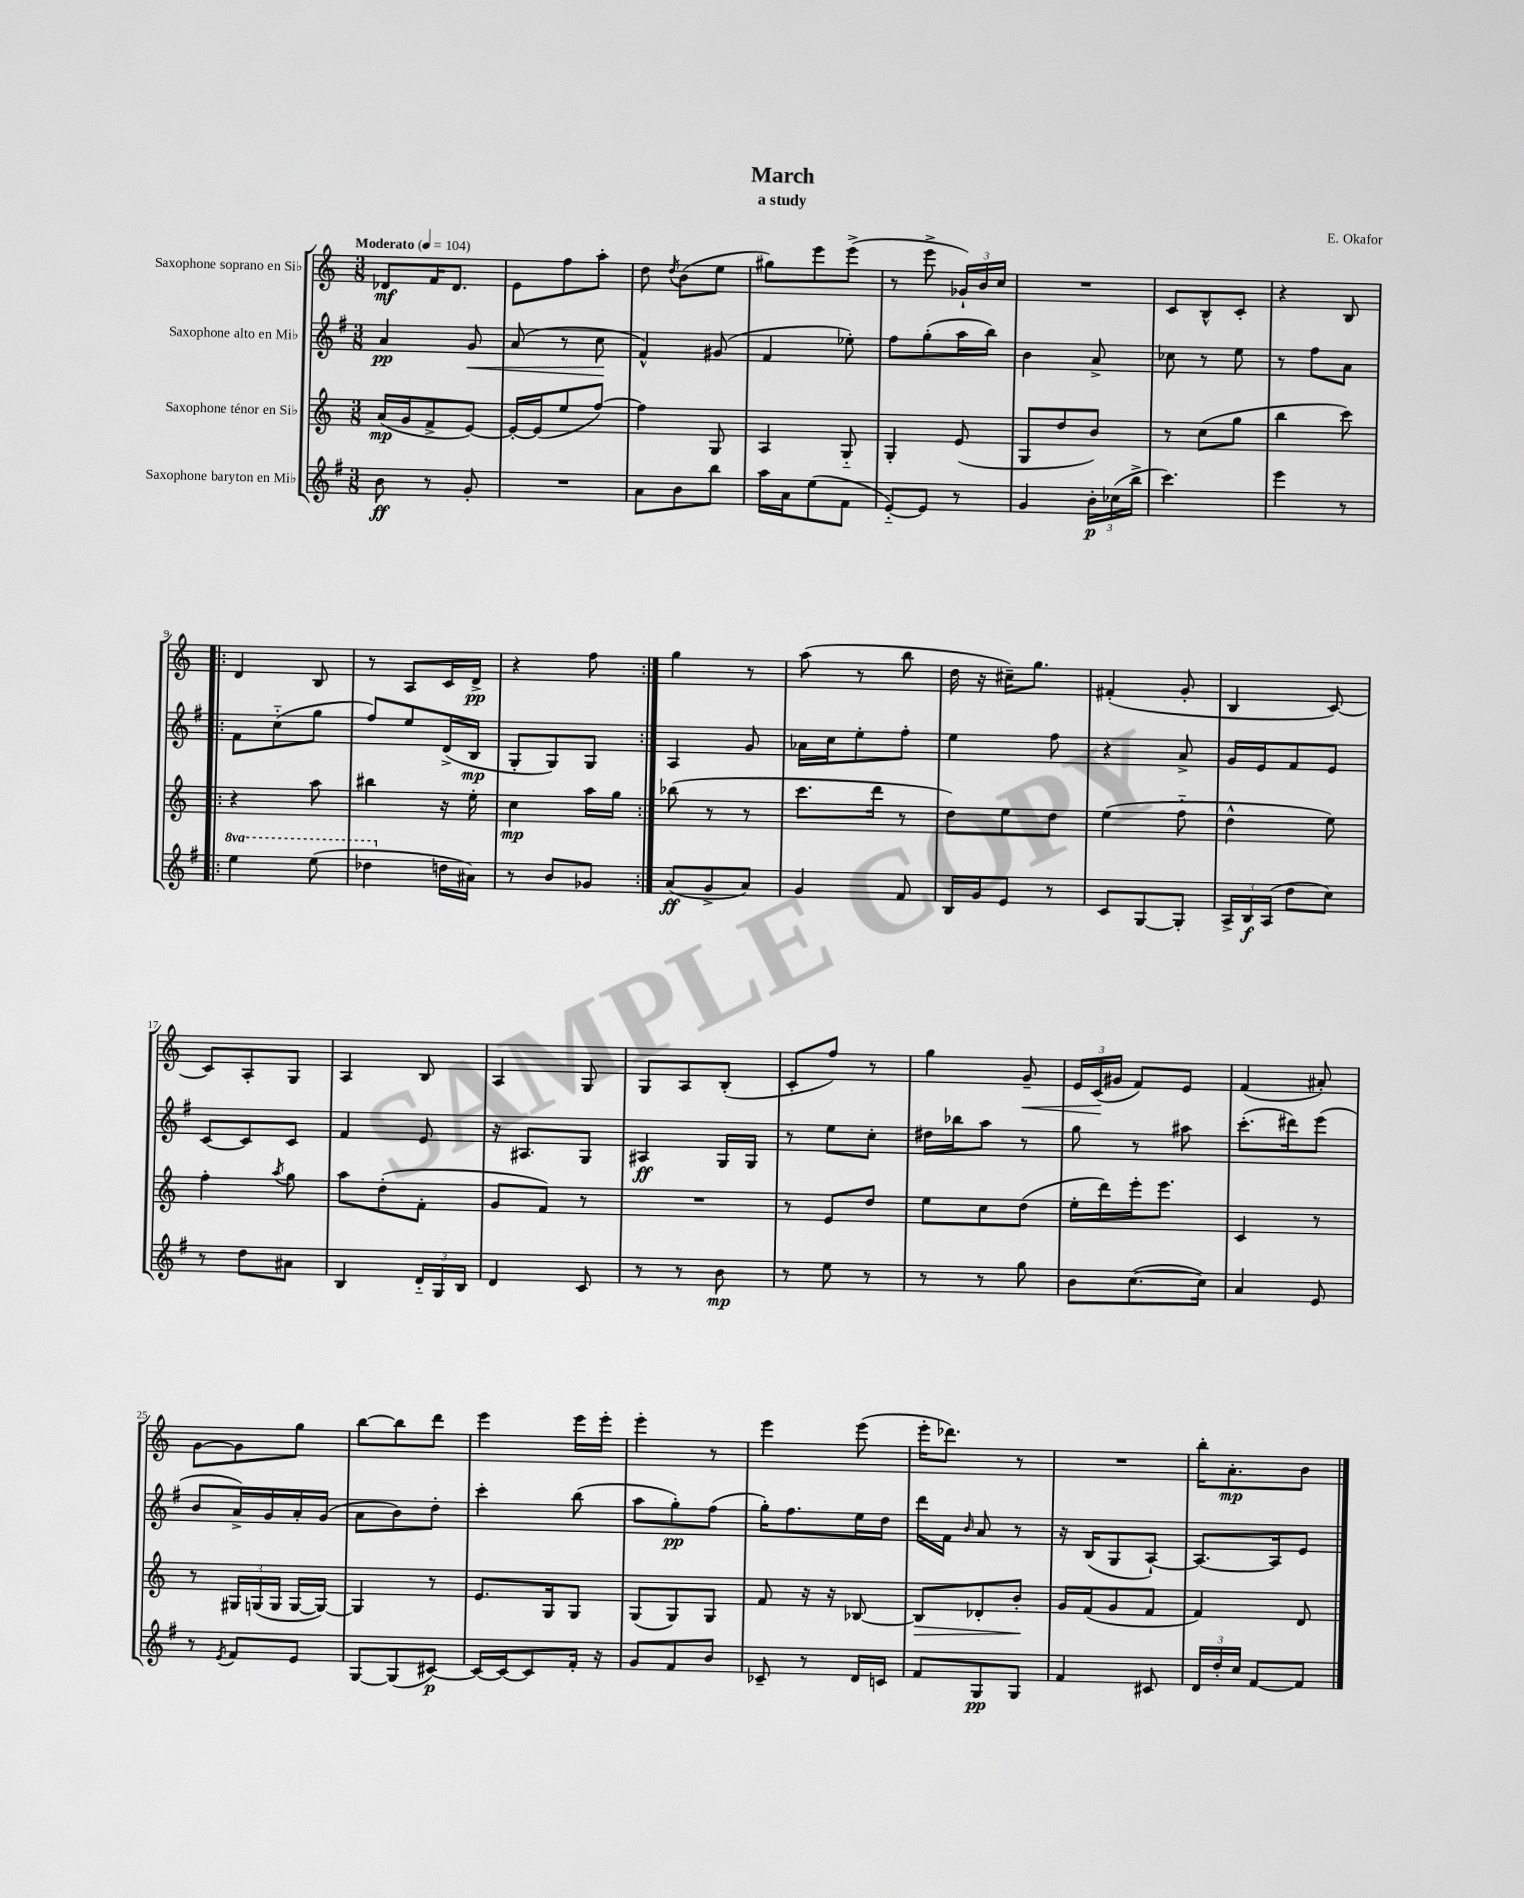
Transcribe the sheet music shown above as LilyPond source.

\header { title = "March" composer = "E. Okafor" subtitle = "a study" }
<<
\new StaffGroup <<
\new Staff = "s0" \with { instrumentName = "Saxophone soprano en Sib" } {
    \clef treble \key c \major \numericTimeSignature \time 3/8 \tempo "Moderato" 4 = 104
    \autoBeamOff des'8[\mf f'16 des'8.] |
    e'8[ f''8 a''8]-. |
    d''8 \acciaccatura { d''8 } b'8[( e''8] |
    gis''8[) e'''8 e'''8]->( |
    r8 e'''8-> \tuplet 3/2 { ges'16[-!) b'16 c''16] } |
    R4. |
    c'8[ b8-^ c'8]-. |
    r4 b8 |
    \repeat volta 2 { d'4 b8 |
    r8 a8[ c'16 d'16]->\pp |
    r4 f''8 | }
    g''4 r8 |
    a''8( r8 b''8 |
    d''16 r16 cis''16[--) g''8.] |
    fis'4-.( g'8-. |
    b4 c'8~) |
    c'8[ a8-. g8] |
    a4 b8 |
    a4 g8 |
    g8[ a8 b8]-.( |
    c'8[-. f''8]) r8 |
    g''4 g'8--\< |
    \tuplet 3/2 { e'16[ c'16\!( gis'16] } f'8[) e'8] |
    f'4( ais'8-.) |
    g'8[~ g'8 g''8] |
    b''8[~ b''8 d'''8] |
    e'''4 e'''16[ e'''16]-. |
    e'''4-. r8 |
    e'''4 e'''8( |
    e'''16[-. des'''8.]) r8 |
    R4. |
    b''16[-. a'8.-.\mp b'8] \bar "|." |
}
\new Staff = "s1" \with { instrumentName = "Saxophone alto en Mib" } {
    \clef treble \key g \major \numericTimeSignature \time 3/8
    \autoBeamOff a'4\pp g'8\< |
    a'8( r8 c''8\! |
    fis'4-^) gis'8( |
    fis'4 ees''8-.) |
    fis''8[ g''8-.( a''16 b''16]) |
    b'4 a'8-> |
    ces''8 r8 e''8 |
    r8 fis''8[ a'8] |
    \repeat volta 2 { fis'8[ c''8-_( g''8] |
    fis''8[) e''8 d'16->( b16]\mp |
    g8[-. g8) g8] | }
    a4 g'8 |
    aes'16[ c''16 e''8-. fis''8]-. |
    e''4 fis''8 |
    r4 a'8-> |
    g'16[ e'16 fis'8 e'8] |
    c'8[~ c'8 c'8] |
    fis'4 e'8 |
    r16 ais8.[ g8] |
    ais4\ff g16[ g16] |
    r8 e''8[ c''8]-. |
    dis''16[ bes''16 a''8] r8 |
    g''8 r8 ais''8 |
    c'''8.[-.( dis'''16) e'''8]( |
    b'8[ a'16->) g'16 a'16-. g'16]( |
    a'8[ b'8) d''8]-. |
    c'''4-. b''8( |
    a''8[ g''8-.\pp) fis''8]( |
    g''16[-.) fis''8. e''16 d''16] |
    d'''16[ fis'16] \grace { b'16 } a'8 r8 |
    r16 b16[( g8 a8]~-!) |
    a8.[~ a16 e'8] \bar "|." |
}
\new Staff = "s2" \with { instrumentName = "Saxophone ténor en Sib" } {
    \clef treble \key c \major \numericTimeSignature \time 3/8
    \autoBeamOff a'16[\mp( g'16 f'8-> e'8]~) |
    e'16[~-. e'16( e''8 f''8]~) |
    f''4 g8 |
    a4 g8-_ |
    g4-. e'8( |
    g8[ d''8 b'8]) |
    r8 c''8[( g''8] |
    b''4 c'''8) |
    \repeat volta 2 { r4 a''8 |
    bis''4 r16 e''16-. |
    c''4\mp a''16[ g''16] | }
    bes''8( r8 r8 |
    c'''8.[ d'''16] r8 |
    d''8[) e''8 d''8] |
    e''4( f''8-_ |
    d''4-^ e''8) |
    f''4-. \acciaccatura { a''8 } g''8 |
    a''8[ d''8-.( f'8]-. |
    g'8[ f'8]) r8 |
    R4. |
    r8 e'8[ d''8] |
    e''8[ c''8 d''8]( |
    e''16[-. d'''16) e'''16-. e'''8.] |
    c'4 r8 |
    r8 \tuplet 3/2 { gis16[ g16( g16] } g16[~ g16]~) |
    g4 r8 |
    e'8.[ g16 g8] |
    g8[( g8) g8] |
    f'8 r16 r16 bes8~ |
    bes8[\> des'8-. b'8]-.\! |
    g'16[ f'16( g'8 f'8] |
    f'4) d'8 \bar "|." |
}
\new Staff = "s3" \with { instrumentName = "Saxophone baryton en Mib" } {
    \clef treble \key g \major \numericTimeSignature \time 3/8 \set Staff.ottavationMarkups = #ottavation-simple-ordinals
    \autoBeamOff b'8\ff r8 g'8-. |
    R4. |
    a'8[ b'8 b''8] |
    a''16[ a'16 e''8( fis'8] |
    e'8[~-_) e'8] r8 |
    g'4 \tuplet 3/2 { b'16[-.\p ces''16( b''16]-> } |
    c'''4.) |
    e'''4 r8 |
    \repeat volta 2 { \ottava #1 e'''4 e'''8( |
    des'''4 \ottava #0 d''!16[ ais'16]) |
    r8 b'8[ ges'8] | }
    a'8[\ff( g'8-> a'8]) |
    g'4 fis'8 |
    b16[ g'16 e'8] r8 |
    c'8[ g8~ g8]-. |
    \tuplet 3/2 { a16[-> b16\f a16]( } d''8[ c''8]) |
    r8 d''8[ ais'8] |
    b4 \tuplet 3/2 { d'16[-_ g16 b16] } |
    d'4 c'8 |
    r8 r8 b'8\mp |
    r8 e''8 r8 |
    r8 r8 g''8 |
    b'8[ c''8.~( c''16]) |
    a'4 e'8 |
    r8 \acciaccatura { e'8 } fis'8[ e'8] |
    g8[~ g8( cis'8]~\p) |
    cis'16[~ cis'16~ cis'8 fis'16]-. r16 |
    g'8[ fis'8 b'8] |
    ces'8-- r8 d'16[ c'16] |
    fis'8[ g8\pp g8] |
    fis'4 cis'8 |
    \tuplet 3/2 { d'16[ d''16-. c''16] } fis'8[~ fis'8] \bar "|." |
}
>>
>>
